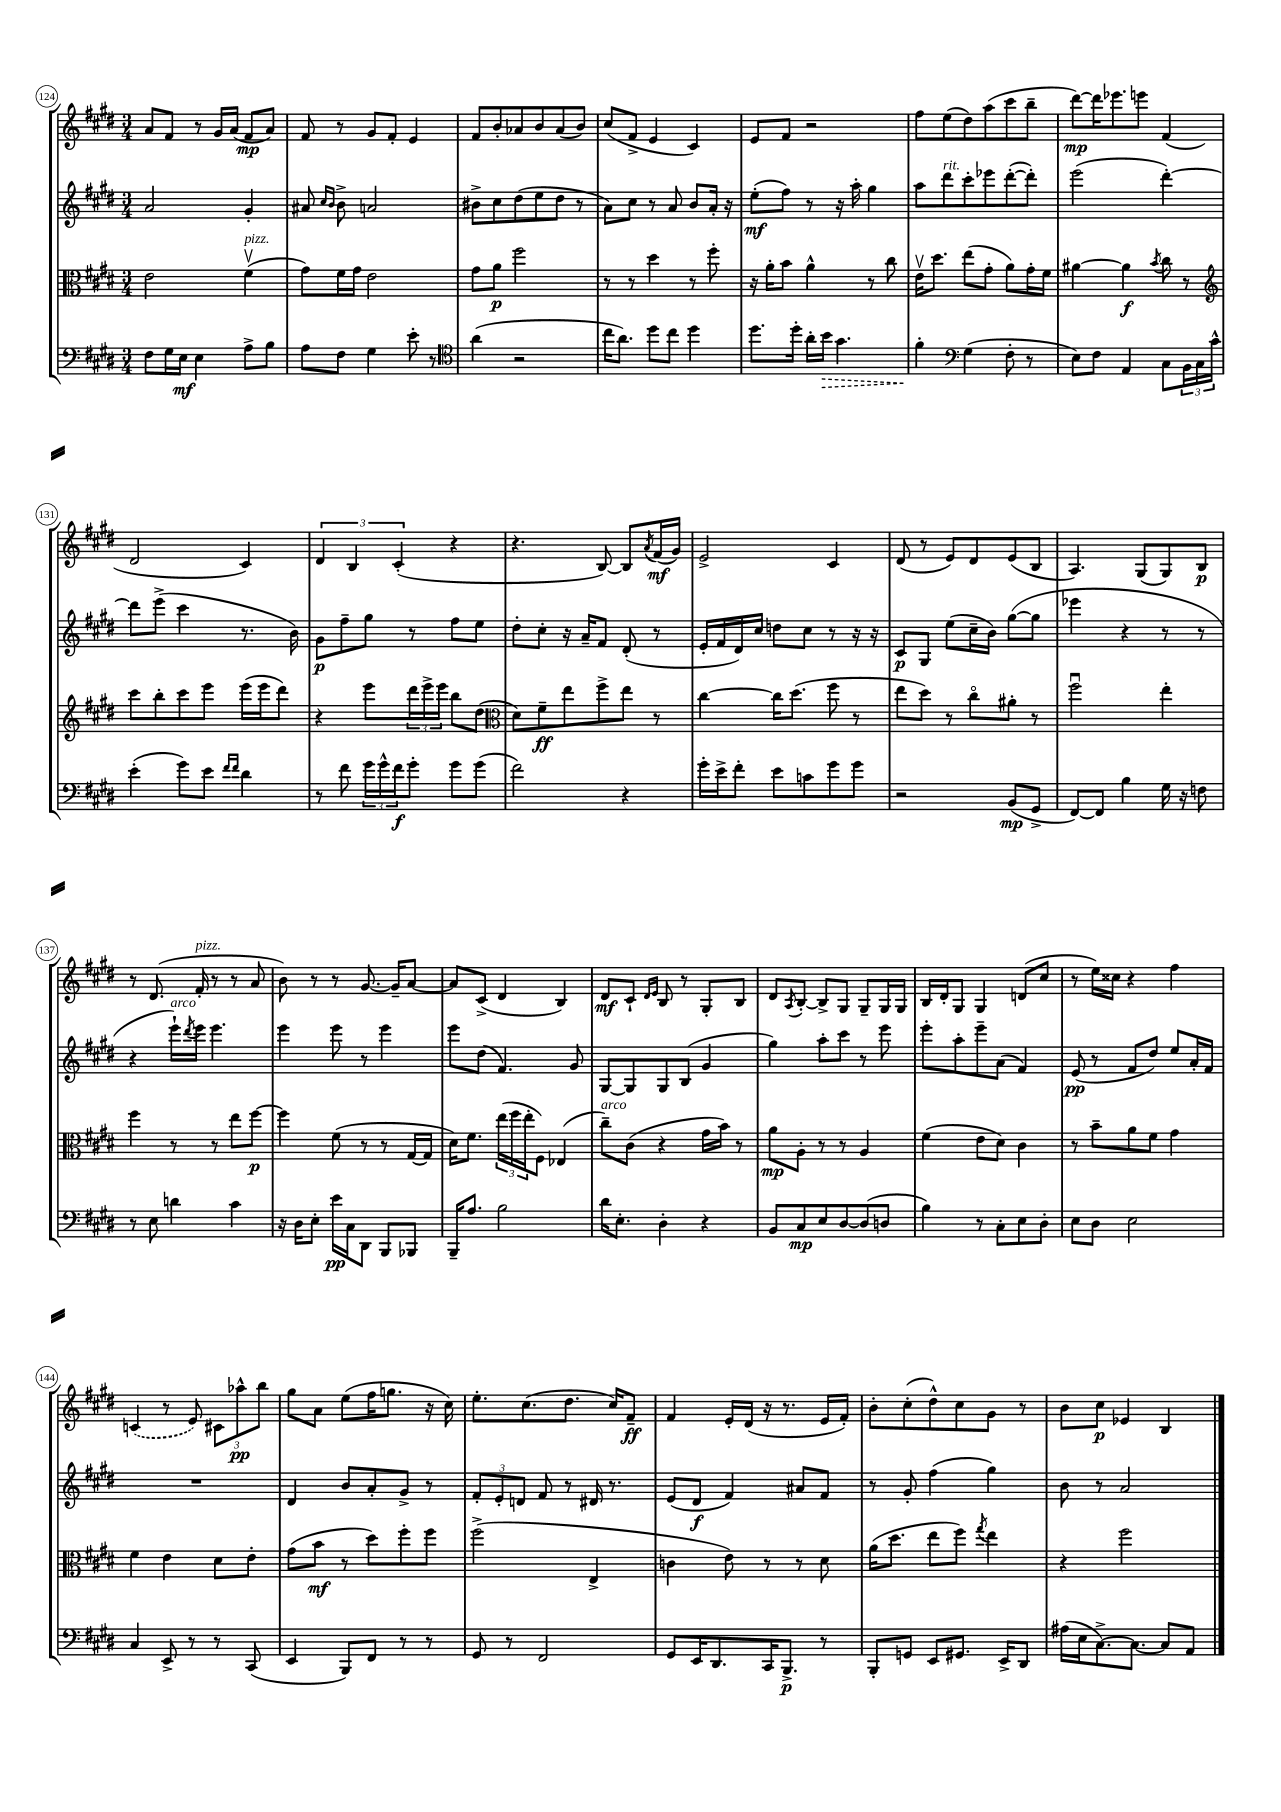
<<
\new StaffGroup <<
\new Staff = "s0" {
    \clef treble \key e \major \numericTimeSignature \time 3/4
    a'8 fis'8 r8 gis'16 a'16( fis'8\mp a'8) |
    fis'8 r8 gis'8 fis'8-. e'4 |
    fis'8 b'8-. aes'8 b'8 aes'8( b'8) |
    cis''8( fis'8-> e'4 cis'4) |
    e'8 fis'8 r2 |
    fis''8 e''8( dis''8) a''8( cis'''8 b''8-- |
    dis'''8~\mp) dis'''16 ees'''8. e'''8 fis'4( |
    dis'2 cis'4) |
    \tuplet 3/2 { dis'4 b4 cis'4-.( } r4 |
    r4. b8~) b8 \acciaccatura { a'8 } fis'16\mf( gis'16) |
    e'2-> cis'4 |
    dis'8( r8 e'8) dis'8 e'8( b8 |
    a4.) gis8( gis8) b8\p |
    r8 dis'8.( fis'16-.^\markup { \italic "pizz." } r8 r8 a'8 |
    b'8) r8 r8 gis'8.~ gis'16-- a'8~ |
    a'8 cis'8->( dis'4 b4) |
    dis'8\mf cis'8-! \grace { dis'16 e'16 } b8 r8 gis8-. b8 |
    dis'8 \acciaccatura { a8 } b8~-. b8-> gis8 gis8-- gis16 gis16 |
    b16 dis'16-. gis8 gis4 d'8( cis''8 |
    r8 e''16) cisis''16 r4 fis''4 |
    \once \slurDashed c'4( r8 e'8) \tuplet 3/2 { cis'8 aes''8-^\pp b''8 } |
    gis''8 a'8 e''8( fis''16 g''8. r16 cis''16) |
    e''8.-. cis''8.( dis''8. cis''16) fis'8--\ff |
    fis'4 e'16-. dis'16( r16 r8. e'16 fis'16-.) |
    b'8-. cis''8-.( dis''8-^) cis''8 gis'8 r8 |
    b'8 cis''8\p ees'4 b4 \bar "|." |
}
\new Staff = "s1" {
    \clef treble \key e \major \numericTimeSignature \time 3/4
    a'2 gis'4-. |
    ais'8 \grace { cis''16 b'16 } b'8-> a'2 |
    bis'8-> cis''8 dis''8( e''8 dis''8 r8 |
    a'8) cis''8 r8 a'8 b'8 a'16-. r16 |
    e''8-.\mf( fis''8) r8 r16 a''16-. gis''4 |
    a''8 dis'''8^\markup { \italic "rit." } cis'''8-. ees'''8 dis'''8~-.( dis'''8-.) |
    e'''2( dis'''4~-.) |
    dis'''8 e'''8->( cis'''4 r8. b'16) |
    gis'8\p fis''8-- gis''8 r8 fis''8 e''8 |
    dis''8-. cis''8-. r16 a'16-- fis'8 dis'8-.( r8 |
    e'16-. fis'16 dis'16) cis''16 d''8 cis''8 r8 r16 r16 |
    cis'8\p gis8 e''8( cis''16-- b'16) gis''8~( gis''8 |
    ees'''4 r4 r8 r8 |
    r4 e'''16-!^\markup { \italic "arco" }) \acciaccatura { dis'''8 } e'''16 e'''4. |
    e'''4 e'''8 r8 e'''4 |
    e'''8 dis''8( fis'4.) gis'8 |
    gis8~ gis8 gis8 b8( gis'4 |
    gis''4) a''8-. cis'''8 r8 e'''8 |
    e'''8-. a''8-. e'''8-- a'8( fis'4) |
    e'8\pp( r8 fis'8 dis''8) e''8 a'16-. fis'16 |
    R2. |
    dis'4 b'8 a'8-. gis'8-> r8 |
    \tuplet 3/2 { fis'8-. e'8-. d'8 } fis'8 r8 dis'16 r8. |
    e'8( dis'8\f fis'4) ais'8 fis'8 |
    r8 gis'8-. fis''4( gis''4) |
    b'8 r8 a'2 \bar "|." |
}
\new Staff = "s2" {
    \clef alto \key e \major \numericTimeSignature \time 3/4
    e'2 fis'4\upbow^\markup { \italic "pizz." }( |
    gis'8) fis'16 gis'16 e'2 |
    gis'8 a'8\p fis''2 |
    r8 r8 dis''4 r8 fis''8-. |
    r16 a'16-. b'8 a'4-^ r8 cis''8 |
    e'16\upbow dis''8. e''8( gis'8-. a'8) gis'16-. fis'16 |
    ais'4~ ais'4\f \acciaccatura { b'8 } cis''8 r8 |
    \clef treble cis'''8 b''8-. cis'''8 e'''8 e'''16( e'''16 dis'''8) |
    r4 e'''8 \tuplet 3/2 { dis'''16 e'''16-> e'''16 } b''8 dis''8( |
    \clef alto dis'8) fis'8--\ff e''8 fis''8-> e''8 r8 |
    cis''4~ cis''16 dis''8.( fis''8 r8 |
    e''8 dis''8) r8 cis''8\flageolet ais'8-. r8 |
    fis''2\downbow e''4-. |
    fis''4 r8 r8 e''8 fis''8~\p |
    fis''4 fis'8( r8 r8 gis16~ gis16 |
    dis'16) fis'8. \tuplet 3/2 { e''16( fis''16 e''16-. } fis8) ees4( |
    cis''8--^\markup { \italic "arco" }) cis'8( r4 gis'16 b'16) r8 |
    a'8\mp a8-. r8 r8 a4 |
    fis'4( e'8 dis'8) cis'4 |
    r8 b'8-- a'8 fis'8 gis'4 |
    fis'4 e'4 dis'8 e'8-. |
    gis'8( b'8\mf r8 dis''8) fis''8-. fis''8 |
    fis''2->( e4-> |
    c'4 e'8) r8 r8 dis'8 |
    a'16( dis''8. e''8 fis''8) \acciaccatura { gis''8 } e''4 |
    r4 fis''2 \bar "|." |
}
\new Staff = "s3" {
    \clef bass \key e \major \numericTimeSignature \time 3/4
    fis8 gis16 e16\mf e4 a8-> b8 |
    a8 fis8 gis4 e'8-. r8 |
    \clef tenor a'4( r2 |
    cis''16 a'8.) dis''8 cis''8 dis''4 |
    dis''8. dis''16-. a'16-. \once \override Hairpin.style = #'dashed-line b'16\> gis'4. |
    fis'4-.\! \clef bass gis4( fis8-. r8 |
    e8) fis8 a,4 cis8 \tuplet 3/2 { b,16 cis16 cis'16-^ } |
    e'4-.( gis'8) e'8 \grace { fis'16 fis'16 } dis'4 |
    r8 fis'8 \tuplet 3/2 { gis'16 gis'16-^ fis'16\f } gis'8-. gis'8 gis'8( |
    fis'2) r4 |
    gis'16-. e'16-> fis'8-. e'8 c'8 gis'8 gis'8 |
    r2 b,8\mp( gis,8-> |
    fis,8~) fis,8 b4 gis16 r16 f8 |
    r8 e8 d'4 cis'4 |
    r16 dis16 e8-. e'16\pp cis16 dis,8 b,,8 bes,,8 |
    b,,16-- a8. b2 |
    dis'16 e8.-. dis4-. r4 |
    b,8 cis8\mp e8 dis8~ dis8( d8 |
    b4) r8 cis8-. e8 dis8-. |
    e8 dis8 e2 |
    cis4 e,8-> r8 r8 cis,8( |
    e,4 b,,8) fis,8 r8 r8 |
    gis,8 r8 fis,2 |
    gis,8 e,16 dis,8. cis,16 b,,8.->\p r8 |
    b,,8-. g,8 e,8 gis,8. e,16-> dis,8 |
    ais16( e16 cis8.~->) cis8.~ cis8 a,8 \bar "|." |
}
>>
>>
\layout { \context { \Score currentBarNumber = #124 \override BarNumber.stencil = #(make-stencil-circler 0.1 0.3 ly:text-interface::print) } }
